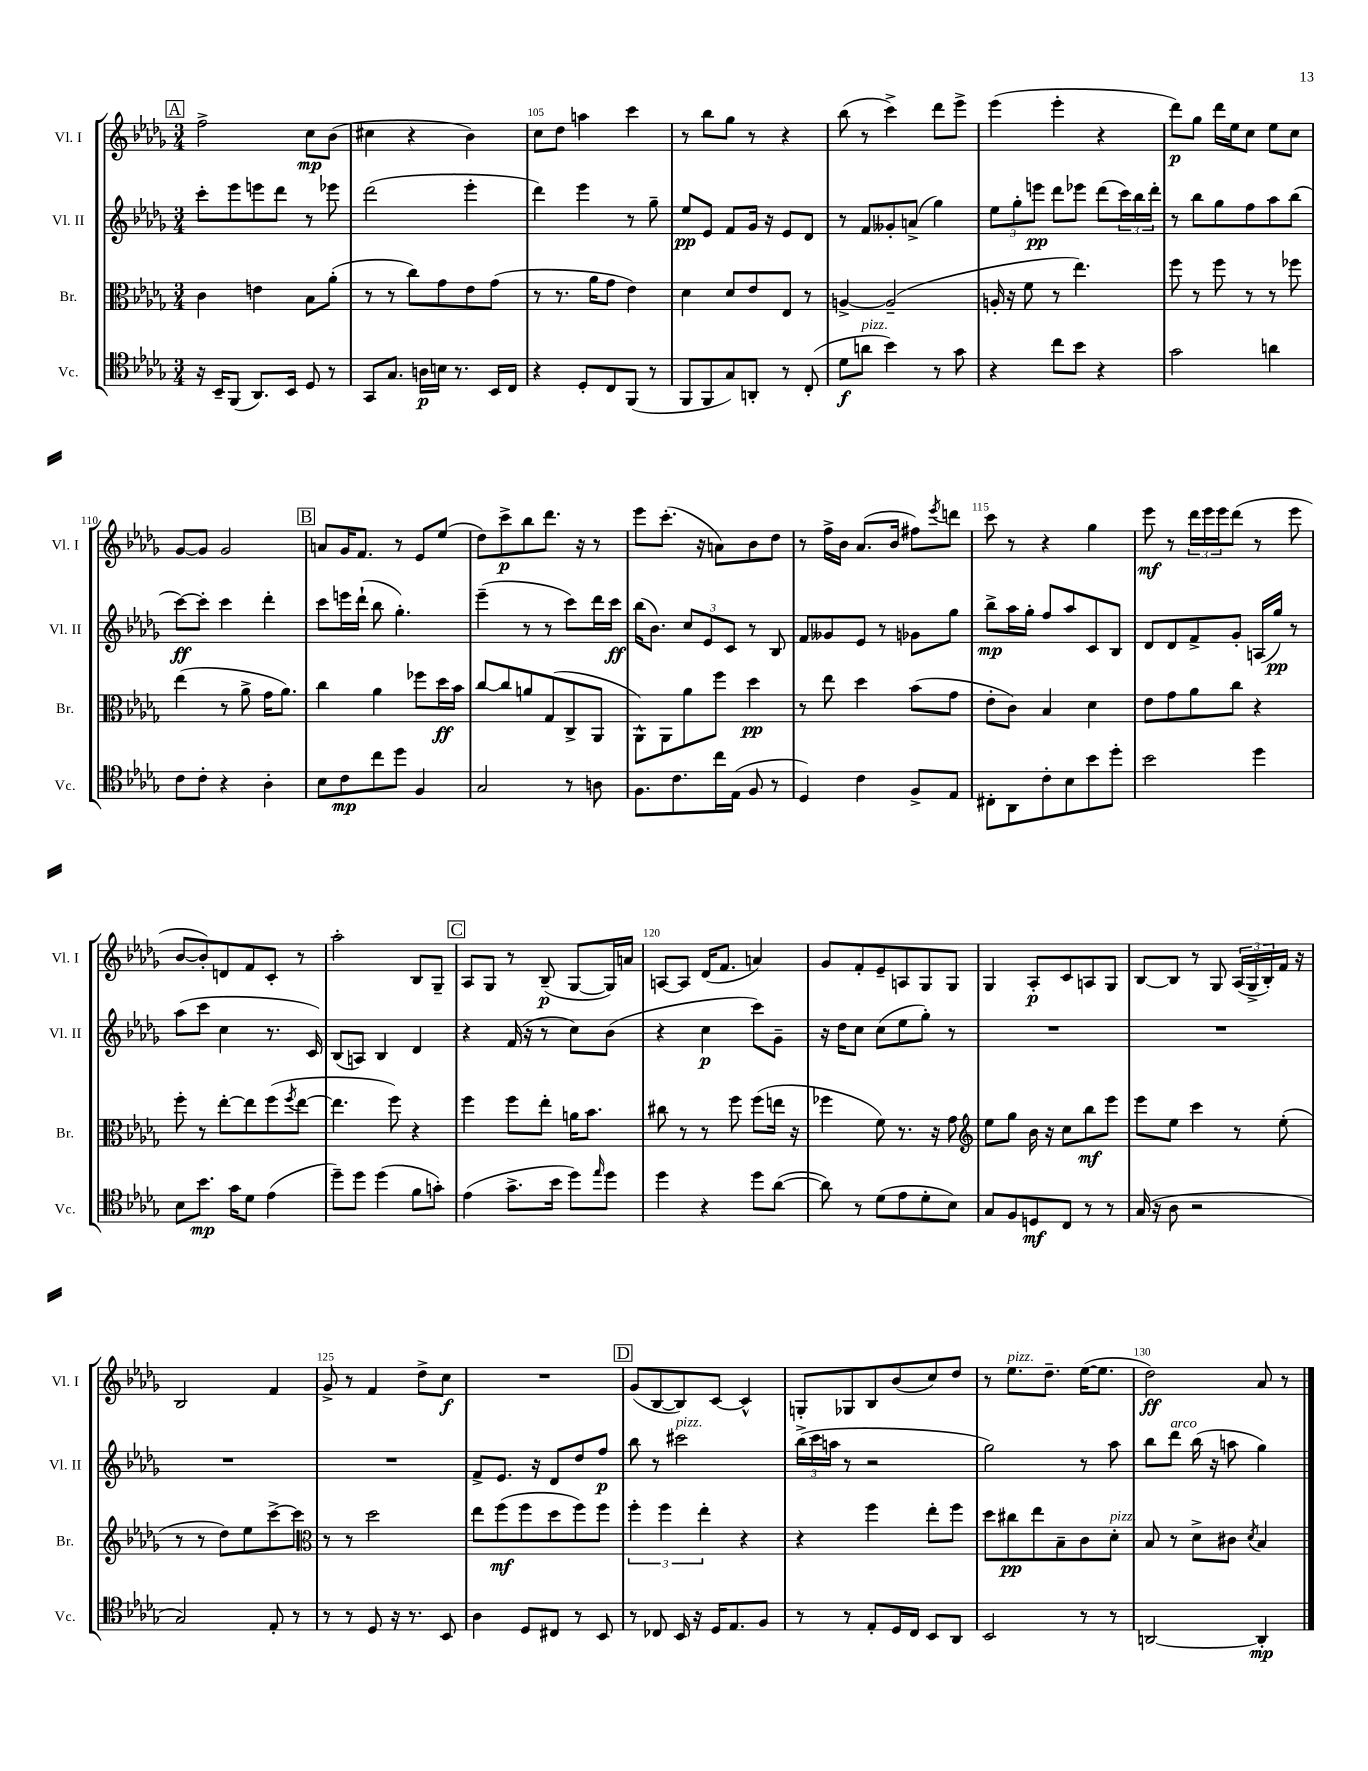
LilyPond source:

<<
\new StaffGroup <<
\new Staff = "s0" \with { instrumentName = "Vl. I" shortInstrumentName = "Vl. I" } {
    \clef treble \key des \major \numericTimeSignature \time 3/4
    \mark \markup { \box "A" } f''2-> c''8\mp bes'8( |
    cis''4 r4 bes'4) |
    c''8 des''8 a''4 c'''4 |
    r8 bes''8 ges''8 r8 r4 |
    bes''8( r8 c'''4->) des'''8 ees'''8-> |
    ees'''4( ees'''4-. r4 |
    des'''8\p) ges''8 des'''16 ees''16 c''8 ees''8 c''8 |
    ges'8~ ges'8 ges'2 |
    \mark \markup { \box "B" } a'8 ges'16 f'8. r8 ees'8 ees''8( |
    des''8) c'''8->\p bes''8 des'''8. r16 r8 |
    ees'''8 c'''8.-.( r16 a'8) bes'8 des''8 |
    r8 f''16-> bes'16 aes'8.( bes'16 fis''8) \acciaccatura { ees'''8 } d'''8 |
    c'''8 r8 r4 ges''4 |
    ees'''8\mf r8 \tuplet 3/2 { des'''16 ees'''16 ees'''16 } des'''8( r8 ees'''8 |
    bes'8~ bes'8-.) d'8 f'8 c'8-. r8 |
    aes''2-. bes8 ges8-- |
    \mark \markup { \box "C" } aes8 ges8 r8 bes8--\p( ges8~ ges16) a'16 |
    a8~ a8 des'16( f'8. a'4) |
    ges'8 f'8-. ees'8-- a8 ges8 ges8 |
    ges4 aes8-.\p c'8 a8 ges8 |
    bes8~ bes8 r8 ges8 \tuplet 3/2 { aes16( ges16-> bes16-.) } f'16 r16 |
    bes2 f'4 |
    ges'8-> r8 f'4 des''8-> c''8\f |
    R2. |
    \mark \markup { \box "D" } ges'8( bes8~ bes8) c'8~ c'4-^ |
    g8-. ges8 bes8 bes'8( c''8) des''8 |
    r8 ees''8.^\markup { \italic "pizz." } des''8.-- ees''16~( ees''8. |
    des''2\ff) aes'8 r8 \bar "|." |
}
\new Staff = "s1" \with { instrumentName = "Vl. II" shortInstrumentName = "Vl. II" } {
    \clef treble \key des \major \numericTimeSignature \time 3/4
    \mark \markup { \box "A" } c'''8-. ees'''8 e'''8 des'''8 r8 ees'''8 |
    des'''2( ees'''4-. |
    des'''4) ees'''4 r8 ges''8-- |
    ees''8\pp ees'8 f'8 ges'16 r16 ees'8 des'8 |
    r8 f'8 geses'8-. a'8->( ges''4) |
    \tuplet 3/2 { ees''8 ges''8-. e'''8\pp } des'''8 ees'''8 des'''8( \tuplet 3/2 { c'''16) bes''16 des'''16-. } |
    r8 bes''8 ges''8 f''8 aes''8 bes''8( |
    c'''8~\ff) c'''8-. c'''4 des'''4-. |
    \mark \markup { \box "B" } c'''8 e'''16 des'''16-!( bes''8 ges''4.-.) |
    ees'''4--( r8 r8 c'''8) des'''16 c'''16\ff |
    bes''16( bes'8.) \tuplet 3/2 { c''8 ees'8 c'8 } r8 bes8 |
    f'8 geses'8 ees'8 r8 ges'8 ges''8 |
    bes''8->\mp aes''16 ges''16-. f''8 aes''8 c'8 bes8 |
    des'8 des'8 f'8-> ges'8-. a16( ges''16\pp) r8 |
    aes''8( c'''8 c''4 r8. c'16) |
    bes8( a8) bes4 des'4 |
    \mark \markup { \box "C" } r4 f'16( r16 r8 c''8) bes'8( |
    r4 c''4\p c'''8) ges'8-- |
    r16 des''16 c''8 c''8( ees''8 ges''8-.) r8 |
    R2. |
    R2. |
    R2. |
    R2. |
    f'8-> ees'8. r16 des'8 des''8 f''8\p |
    \mark \markup { \box "D" } bes''8 r8 cis'''2^\markup { \italic "pizz." } |
    \tuplet 3/2 { bes''16->( c'''16 a''16 } r8 r2 |
    ges''2) r8 aes''8 |
    bes''8 des'''8^\markup { \italic "arco" } bes''16( r16 a''8 ges''4) \bar "|." |
}
\new Staff = "s2" \with { instrumentName = "Br." shortInstrumentName = "Br." } {
    \clef alto \key des \major \numericTimeSignature \time 3/4
    \mark \markup { \box "A" } c'4 e'4 bes8 aes'8-.( |
    r8 r8 c''8) ges'8 ees'8 ges'8( |
    r8 r8. aes'16 ges'8 ees'4) |
    des'4 des'8 ees'8 ees8 r8 |
    a4~-> a2--( |
    a16-. r16 f'8 r8 ees''4.) |
    f''8 r8 f''8 r8 r8 fes''8 |
    ees''4( r8 aes'8-> ges'16 aes'8.) |
    \mark \markup { \box "B" } c''4 aes'4 fes''8 des''16\ff bes'16 |
    c''8~ c''8 a'8 ges8( c8-> aes,8 |
    aes,8-^) aes,8 aes'8 f''8 des''4\pp |
    r8 ees''8 des''4 bes'8( ges'8 |
    ees'8-. c'8) bes4 des'4 |
    ees'8 ges'8 aes'8 c''8 r4 |
    f''8-. r8 ees''8~-. ees''8 f''8( \acciaccatura { f''8 } ees''8~ |
    ees''4. f''8) r4 |
    \mark \markup { \box "C" } f''4 f''8 ees''8-. a'16 bes'8. |
    cis''8 r8 r8 f''8 f''8( e''16 r16 |
    fes''4 f'8) r8. r16 ges'8 |
    \clef treble ees''8 ges''8 bes'16 r16 c''8 bes''8\mf ees'''8 |
    ees'''8 ees''8 c'''4 r8 ees''8-.( |
    r8 r8 des''8) ees''8 c'''8~-> c'''8 |
    \clef alto r8 r8 des''2 |
    ees''8 f''8\mf( f''8 des''8 f''8) f''8 |
    \mark \markup { \box "D" } \tuplet 3/2 { f''4-. f''4 ees''4-. } r4 |
    r4 f''4 ees''8-. f''8 |
    des''8 cis''8\pp ees''8 bes8-- c'8 des'8-.^\markup { \italic "pizz." } |
    bes8 r8 des'8-> cis'8 \acciaccatura { des'8 } bes4 \bar "|." |
}
\new Staff = "s3" \with { instrumentName = "Vc." shortInstrumentName = "Vc." } {
    \clef tenor \key des \major \numericTimeSignature \time 3/4
    \mark \markup { \box "A" } r16 bes,16-- f,8( aes,8.) bes,16 des8 r8 |
    ges,8 ges8. a16\p b16 r8. bes,16 c16 |
    r4 des8-. c8 f,8( r8 |
    f,8 f,8 ges8) a,8-. r8 c8-.( |
    des'8\f a'8^\markup { \italic "pizz." } bes'4) r8 ges'8 |
    r4 c''8 bes'8 r4 |
    ges'2 a'4 |
    c'8 c'8-. r4 aes4-. |
    \mark \markup { \box "B" } bes8 c'8\mp c''8 des''8 f4 |
    ges2 r8 a8 |
    f8. c'8. c''16 ees16( f8 r8 |
    des4) c'4 f8-> ees8 |
    cis8-. aes,8 c'8-. bes8 bes'8 des''8-. |
    bes'2 des''4 |
    bes8 bes'8.\mp ges'16 des'8 ees'4( |
    des''8--) des''8 des''4( f'8 g'8-.) |
    \mark \markup { \box "C" } ees'4( ges'8.-> bes'16 des''8) \grace { ees''16 } des''8 |
    des''4 r4 des''8 aes'8~( |
    aes'8) r8 des'8( ees'8 des'8-. bes8) |
    ges8 f8 d8\mf c8 r8 r8 |
    ges16( r16 aes8 r2 |
    ges2) ees8-. r8 |
    r8 r8 des8 r16 r8. bes,8 |
    aes4 des8 cis8 r8 bes,8 |
    \mark \markup { \box "D" } r8 ces8 bes,16 r16 des16 ees8. f8 |
    r8 r8 ees8-. des16 c16 bes,8 aes,8 |
    bes,2 r8 r8 |
    a,2~ a,4-.\mp \bar "|." |
}
>>
>>
\layout { \context { \Score currentBarNumber = #103 \override BarNumber.break-visibility = ##(#f #t #t) barNumberVisibility = #(every-nth-bar-number-visible 5) } }
